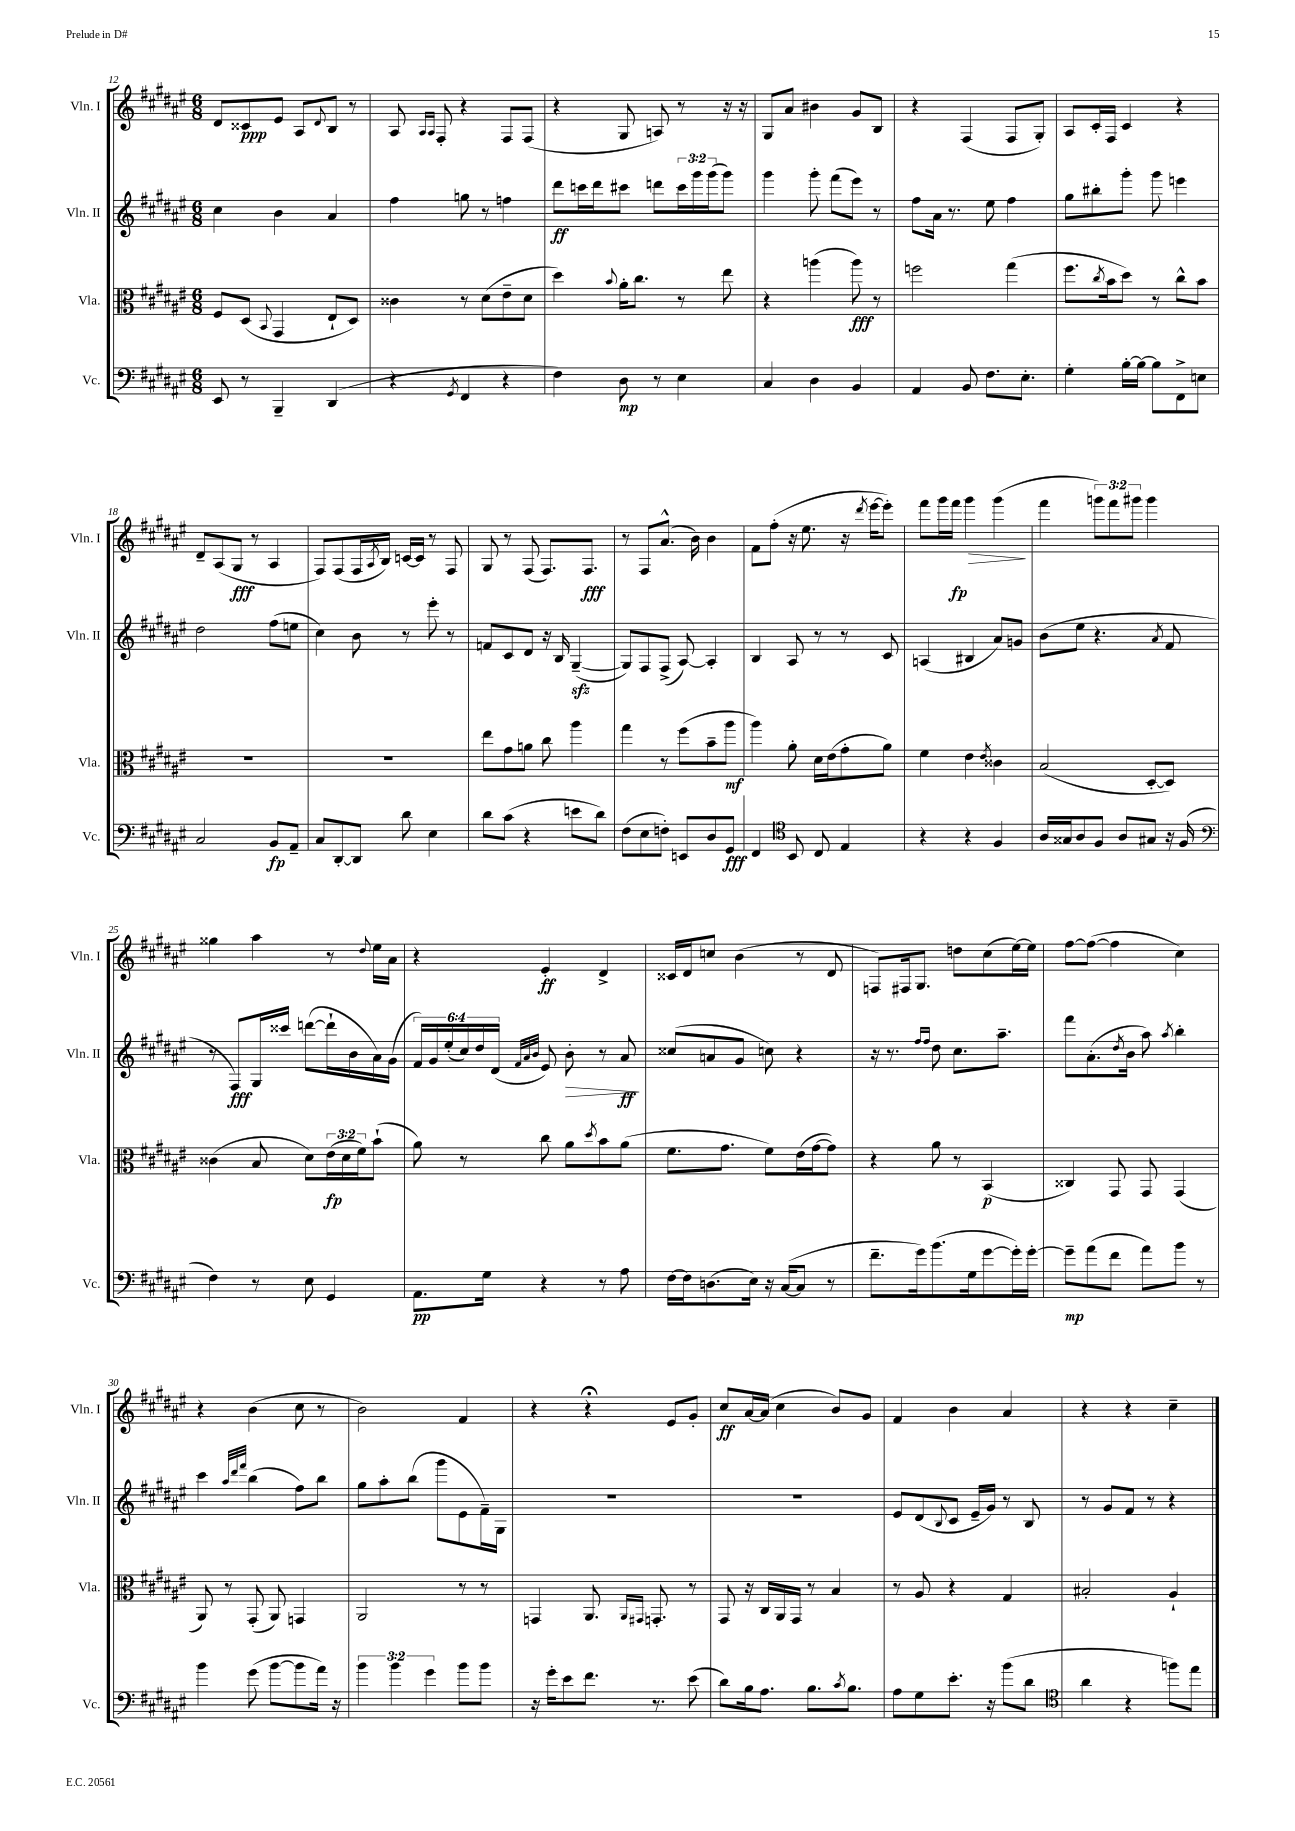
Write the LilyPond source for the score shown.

<<
\new StaffGroup <<
\new Staff = "s0" \with { instrumentName = "Vln. I" shortInstrumentName = "Vln. I" } {
    \clef treble \key fis \major \numericTimeSignature \time 6/8 \override Staff.TupletNumber.text = #tuplet-number::calc-fraction-text
    dis'8 cisis'8\ppp eis'8 ais8 \appoggiatura { dis'8 } b8 r8 |
    ais8 \grace { ais16 ais16 } fis8-. r4 fis8 fis8( |
    r4 gis8 a8) r8 r16 r16 |
    gis8 ais'8 bis'4 gis'8 b8 |
    r4 fis4( fis8 gis8-.) |
    ais8 cis'16-. fis16 cis'4 r4 |
    dis'8-- ais8( gis8\fff r8 ais4 |
    fis8) fis8( fis16 \acciaccatura { ais8 } b16) c'16~ c'16 r8 fis8 |
    gis8 r8 fis8( fis8.) fis8.\fff |
    r8 fis8 ais'8.-^( b'16) b'4 |
    fis'8 fis''8-.( r16 eis''8. r16 \acciaccatura { dis'''8 } eis'''16~ eis'''8-.) |
    fis'''8 gis'''16 fis'''16\fp\> gis'''4 gis'''4\!( |
    fis'''4 \tuplet 3/2 { g'''8) fis'''8 gis'''8 } gis'''4 |
    gisis''4 ais''4 r8 \appoggiatura { dis''8 } eis''16 ais'16 |
    r4 eis'4-.\ff dis'4-> |
    cisis'16 dis'16 c''8 b'4( r8 dis'8 |
    f8) fis16 gis8. d''8 cis''8( eis''16~) eis''16 |
    fis''8~ fis''8~( fis''4 cis''4) |
    r4 b'4( cis''8 r8 |
    b'2) fis'4 |
    r4 r4\fermata eis'8 gis'8-. |
    cis''8\ff ais'16~ ais'16( cis''4 b'8) gis'8 |
    fis'4 b'4 ais'4 |
    r4 r4 cis''4-- \bar "|." |
}
\new Staff = "s1" \with { instrumentName = "Vln. II" shortInstrumentName = "Vln. II" } {
    \clef treble \key fis \major \numericTimeSignature \time 6/8 \override Staff.TupletNumber.text = #tuplet-number::calc-fraction-text
    cis''4 b'4 ais'4 |
    fis''4 g''8 r8 f''4 |
    dis'''8\ff c'''16 dis'''16 cis'''8 d'''8 \tuplet 3/2 { cis'''16 gis'''16 gis'''16( } gis'''8) |
    gis'''4 gis'''8-. fis'''8( eis'''8) r8 |
    fis''8 ais'16 r8. eis''8 fis''4 |
    gis''8 bis''8-. gis'''8-. gis'''8 e'''4 |
    dis''2 fis''8( e''8 |
    cis''4) b'8 r8 eis'''8-. r8 |
    f'8 cis'8 dis'8 r16 b16 gis4~--\sfz( |
    gis8) fis8 fis8->( ais8~) ais4-. |
    b4 ais8 r8 r8 cis'8 |
    a4( bis4 ais'8) g'8 |
    b'8( eis''8 r4. \acciaccatura { ais'8 } fis'8 |
    r8 fis8\fff) gis16 cisis'''16 d'''8~( d'''16-! b'16 ais'16) gis'16( |
    \tuplet 6/4 { fis'16) gis'16 eis''16-.( cis''16) dis''16 dis'16( } \grace { fis'32 ais'32 b'32 } eis'8) b'8-.\> r8 ais'8\ff\! |
    cisis''8( a'8 gis'8 c''8) r4 |
    r16 r8. \grace { fis''16 fis''16 } dis''8 cis''8. ais''8.-- |
    fis'''8 ais'8.-.( \acciaccatura { dis''8 } b'16 ais''8) \acciaccatura { ais''8 } b''4-. |
    cis'''4 \grace { ais''32 dis'''32 fis'''32 } b''4( fis''8) b''8 |
    gis''8 ais''8-. b''8( gis'''8 eis'8 fis'16--) gis16 |
    R2. |
    R2. |
    eis'8 dis'8( \appoggiatura { b8 } cis'8 eis'16-- gis'16) r8 b8 |
    r8 gis'8 fis'8 r8 r4 \bar "|." |
}
\new Staff = "s2" \with { instrumentName = "Vla." shortInstrumentName = "Vla." } {
    \clef alto \key fis \major \numericTimeSignature \time 6/8 \override Staff.TupletNumber.text = #tuplet-number::calc-fraction-text
    fis8 dis8( \appoggiatura { b,8 } gis,4 eis8-! dis8) |
    cisis'4 r8 dis'8( eis'8-- dis'8 |
    dis''4) \appoggiatura { b'8 } ais'16-. cis''8. r8 eis''8 |
    r4 a''4( a''8\fff) r8 |
    f''2 gis''4( |
    fis''8. \acciaccatura { cis''8 } b'16 dis''8) r8 cis''8-^ b'8 |
    R2. |
    R2. |
    eis''8 gis'8 a'8 cis''8 ais''4 |
    gis''4 r8 fis''8( b'8-- ais''8\mf |
    ais''4) ais'8-. dis'16 eis'16( gis'8-. ais'8) |
    fis'4 eis'4 \acciaccatura { eis'8 } cisis'4 |
    b2( dis8~-. dis8) |
    cisis'4( b8 dis'8) \tuplet 3/2 { eis'16\fp( dis'16 fis'16) } b'8-!( |
    ais'8) r8 cis''8 ais'8 \acciaccatura { dis''8 } b'8 ais'8( |
    fis'8. gis'8. fis'8) eis'16( gis'16~ gis'8) |
    r4 ais'8 r8 b,4\p( |
    cisis4) gis,8 gis,8 gis,4( |
    ais,8) r8 gis,8-.( ais,8) g,4 |
    ais,2 r8 r8 |
    g,4 ais,8. \grace { ais,16 gis,16 } g,8.-. r8 |
    gis,8 r16 cis16 ais,16 gis,16 r8 b4 |
    r8 ais8 r4 gis4 |
    bis2-. ais4-! \bar "|." |
}
\new Staff = "s3" \with { instrumentName = "Vc." shortInstrumentName = "Vc." } {
    \clef bass \key fis \major \numericTimeSignature \time 6/8 \override Staff.TupletNumber.text = #tuplet-number::calc-fraction-text
    eis,8 r8 b,,4-- dis,4( |
    r4 \acciaccatura { gis,8 } fis,4 r4 |
    fis4) dis8\mp r8 eis4 |
    cis4 dis4 b,4 |
    ais,4 b,8 fis8. eis8.-. |
    gis4-. b16~-. b16~ b8 fis,8-> e8 |
    cis2 b,8\fp ais,8-- |
    cis8 dis,8~-. dis,8 dis'8 eis4 |
    dis'8 cis'8( r4 e'8 dis'8) |
    fis8( eis8 f8-.) e,8 dis8 gis,8\fff |
    fis,4 \clef tenor b,8 cis8 eis4 |
    r4 r4 fis4 |
    ais16 gisis16 ais8 fis8 ais8 gis8 r16 fis16( |
    \clef bass fis4) r8 eis8 gis,4 |
    ais,8.\pp gis16 r4 r8 ais8 |
    fis16~ fis16 d8.( eis16) r16 cis16~( cis8 r8 |
    fis'8.-- gis'16) b'8.( gis16 gis'8~ gis'16-.) gis'16~-. |
    gis'8--\mp ais'8( fis'8 ais'8) b'8 r8 |
    b'4 gis'8( b'8~ b'8 ais'16) r16 |
    \tuplet 3/2 { b'4 b'4 gis'4 } b'8 b'8 |
    r16 gis'16-. eis'8 fis'8. r8. eis'8( |
    dis'8) b16 ais8. b8. \acciaccatura { cis'8 } b8. |
    ais8 gis8 eis'8.-. r16 b'8( dis'8 |
    \clef tenor ais'4 r4 f''8) eis''8 \bar "|." |
}
>>
>>
\layout { \context { \Score currentBarNumber = #12 } }
